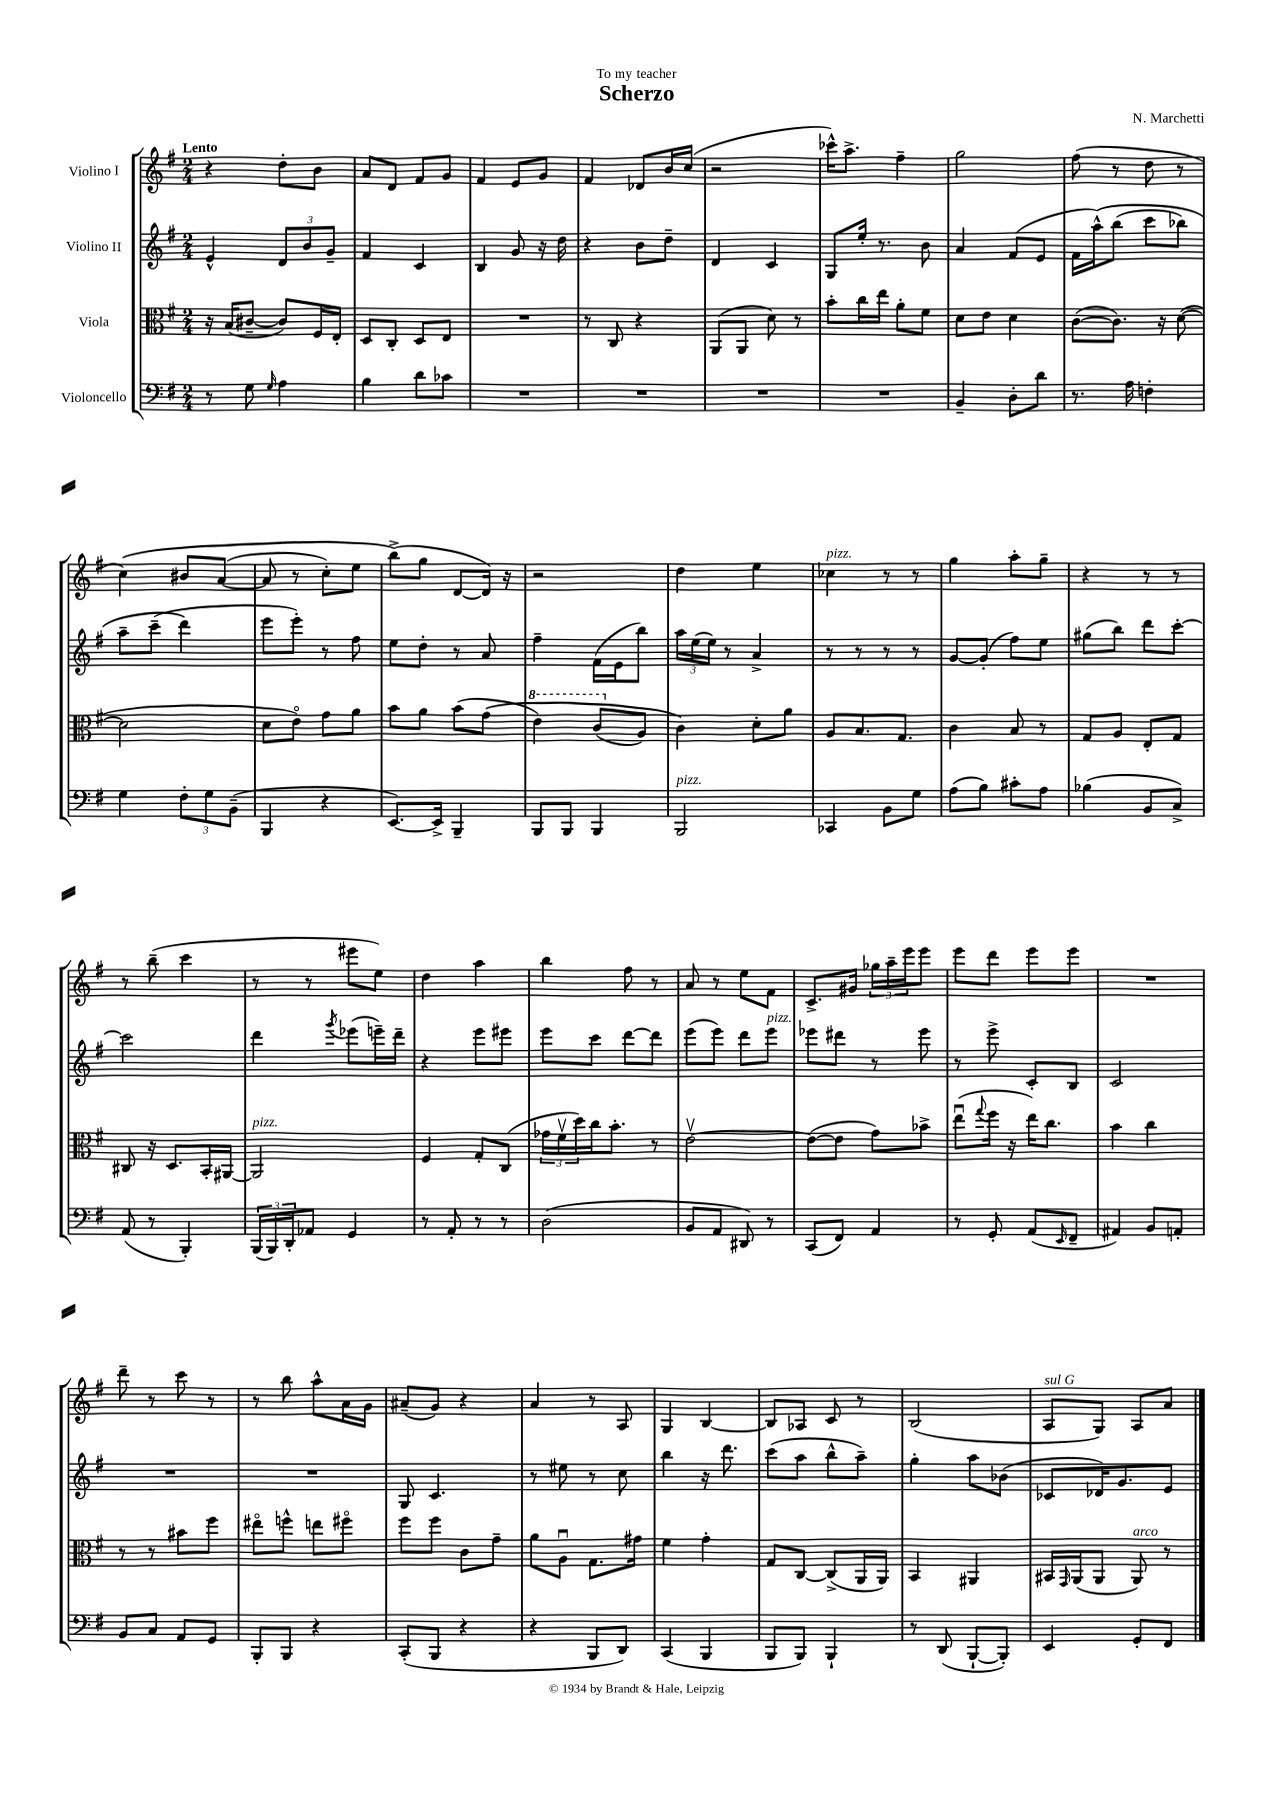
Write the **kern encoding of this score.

**kern	**kern	**kern	**kern
*part4	*part3	*part2	*part1
*staff4	*staff3	*staff2	*staff1
*I"Violoncello	*I"Viola	*I"Violino II	*I"Violino I
*clefF4	*clefC3	*clefG2	*clefG2
*k[f#]	*k[f#]	*k[f#]	*k[f#]
*M2/4	*M2/4	*M2/4	*M2/4
=1	=1	=1	=1
!	!	!	!LO:TX:a:B:t=Lento
8r	16r	4e^^/	4r
.	(16B/KL	.	.
8G\	[8c#X~/J	.	.
16qqG/	.	.	.
4A\	8c#/L])	12d/L	8dd'\L
.	.	12b/	.
.	16F#/L	.	8b\J
.	.	12g~/J	.
.	16E'/JJ	.	.
=2	=2	=2	=2
4B\	8D/L	4f#/	8a/L
.	8C'/J	.	8d/J
8d\L	8D/L	4c/	8f#/L
8c-X\J	8E/J	.	8g/J
=3	=3	=3	=3
2r	2r	4B/	4f#/
.	.	8g/	8e/L
.	.	16r	8g/J
.	.	16dd\	.
=4	=4	=4	=4
2r	8r	4r	4f#/
.	8C/	.	.
.	4r	8b\L	8d-X/L
.	.	8dd~\J	16b/L
.	.	.	(16cc/JJ
=5	=5	=5	=5
2r	(8AA/L	4d/	2r
.	8AA/J	.	.
.	8d\)	4c/	.
.	8r	.	.
=6	=6	=6	=6
2r	8b'\L	8G/L	16ccc-X^^\KL)
.	.	.	8.aa^\J
.	16cc\L	16ee'/Jk	.
.	16ee\JJ	8.r	.
.	8a'\L	.	4ff#~\
.	8f#\J	8b\	.
=7	=7	=7	=7
4BB~/	8d\L	4a/	2gg\
.	8e\J	.	.
8D'\L	4d\	(8f#/L	.
8d\J	.	8e/J	.
=8	=8	=8	=8
8.r	([8c\L	16f#\LL	(8ff#\
.	.	(16aa^^\J)	.
.	8.c\J])	(8bb\J	8r
16A\	.	.	.
4Fn'\	.	8ccc\L	8dd\
.	16r	.	.
.	([8d\	8bb-X\J)	8r
!!LO:LB:g=z
=9	=9	=9	=9
4G\	2d\]	8aa~\L	(4cc\)
.	.	(8ccc~\J	.
12F#'\L	.	4ddd\)	8b#X/L
12G\	.	.	.
.	.	.	([8a/J
(12BB~\J	.	.	.
=10	=10	=10	=10
4BBB/	8d\L	8eee\L	8a/]
.	8e\J)	8eee'\J)	8r
4r	8g\L	8r	8cc'\L)
.	8a\J	8ff#\	8ee\J
=11	=11	=11	=11
[8.EE/L)	8b\L	8ee\L	(8bb^\L)
.	8a\J	8dd'\J	8gg\J
16EE^/Jk]	.	.	.
4BBB~/	(8b\L	8r	[8d/L
.	(8g\J	8a/	16d/Jk])
.	.	.	16r
=12	=12	=12	=12
*	*8va	*	*
8BBB/L	4ee\)	4ff#~\	2r
8BBB/J	.	.	.
4BBB/	(8cc/L	(16f#\LL	.
.	.	16e\J	.
*	*X8va	*	*
.	8A/J)	8bb\J)	.
=13	=13	=13	=13
!LO:TX:a:i:t=pizz.	!	!	!
2BBB/	4c\)	24aa\LL	4dd\
.	.	(24ee\	.
.	.	24ee\JJ)	.
.	.	8r	.
.	8d'\L	4a^/	4ee\
.	8a\J	.	.
=14	=14	=14	=14
!	!	!	!LO:TX:a:i:t=pizz.
4CC-X/	8A/L	8r	4cc-X\
.	8.B/	8r	.
8BB\L	.	8r	8r
.	8.G/J	.	.
8G\J	.	8r	8r
=15	=15	=15	=15
(8A\L	4c\	[8g/L	4gg\
8B\J)	.	(8g'/J]	.
8c#X'\L	8B/	8ff#\L)	8aa'\L
8A\J	8r	8ee\J	8gg~\J
=16	=16	=16	=16
(4B-X\	8G/L	(8gg#X\L	4r
.	8A/J	8bb\J)	.
8BB/L	8E'/L	8ddd\L	8r
8C^/J)	8G/J	[8ccc'\J	8r
!!LO:LB:g=z
=17	=17	=17	=17
(8AA/	8C#X/	2ccc\]	8r
8r	16r	.	(8bb~\
.	8.D/L	.	.
4BBB'/)	.	.	4ccc\
.	16BB'/L	.	.
.	[16AA#X/JJ	.	.
=18	=18	=18	=18
!	!LO:TX:a:i:t=pizz.	!	!
(24BBB/LL	2AA#/]	4ddd\	8r
24BBB/)	.	.	.
24DD'/J	.	.	.
8AA-X/J	.	.	8r
.	.	8qggg/	.
4GG/	.	(8eee-X\L	8eee#X\L
.	.	16eeen~\L)	8ee\J)
.	.	16ddd~\JJ	.
=19	=19	=19	=19
8r	4F#/	4r	4dd\
8AA'/	.	.	.
8r	8G'/L	8eee\L	4aa\
8r	(8C/J	8eee#X\J	.
=20	=20	=20	=20
(2D\	24g-X\LL	8eee\L	4bb\
.	24f#v\	.	.
.	24dd\)	.	.
.	16cc\J	8ccc\J	.
.	8.b'\J	.	.
.	.	[8ddd\L	8ff#\
.	8r	8ddd\J]	8r
=21	=21	=21	=21
8BB/L	[2ev\	(8eee\L	8a/
8AA/J	.	8eee\J)	8r
8DD#X/)	.	8ddd\L	8ee\L
!	!	!LO:TX:a:i:t=pizz.	!
8r	.	8eee\J	8f#\J
=22	=22	=22	=22
(8CC/L	(8e\L_	8eee-X\L	8.c^/L
8FF#/J)	8e\J]	8ddd#X\J	.
.	.	.	16g#X/Jk
4AA/	8g\L)	8r	24gg-X\LL
.	.	.	24aa~\
.	.	.	24eee\J
.	8b-X^\J	8eee-\	8eee\J
=23	=23	=23	=23
8r	(8eeu\L	8r	8eee\L
.	8qqgg/	.	.
8GG'/	16ff#\Jk	8eee^\	8ddd\J
.	16r	.	.
(8AA/L	16ee\KL)	8c'/L	8eee\L
.	8.cc\J	.	.
16qqEE/	.	.	.
8FF#~/J	.	8B/J	8eee\J
=24	=24	=24	=24
4AA#X/)	4b\	2c/	2r
8BB/L	4cc\	.	.
8AAn'/J	.	.	.
!!LO:LB:g=z
=25	=25	=25	=25
8BB/L	8r	2r	8ddd~\
8C/J	8r	.	8r
8AA/L	8b#X\L	.	8ccc\
8GG/J	8ff#\J	.	8r
=26	=26	=26	=26
8BBB'/L	8ee#X\L	2r	8r
8BBB/J	8ffn^^\J	.	8bb\
4r	8een\L	.	8aa^^\L
.	8ff#X\J	.	16a\L
.	.	.	16g\JJ
=27	=27	=27	=27
(8CC'/L	8ff#\L	8G/	(8a#X~/L
8BBB/J	8ff#\J	4.c/	8g/J)
4r	8c\L	.	4r
.	8g~\J	.	.
=28	=28	=28	=28
4r	8a\L	8r	4a/
.	8Au\J	8ee#X\	.
8BBB/L	8.G\L	8r	8r
8DD/J)	.	8cc\	8A/
.	16g#X\Jk	.	.
=29	=29	=29	=29
(4CC/	4f#\	4bb\	4G/
4BBB/	4g'\	16r	[4B/
.	.	8.ddd\	.
=30	=30	=30	=30
8BBB/L	8G/L	(8ccc\L	8B/L]
8BBB/J)	[8C/J	8aa\J	8A-X/J
4BBB`/	(8C^/L]	8bb^^\L	8c/
.	16AA/L	8aa~\J)	8r
.	16AA/JJ)	.	.
=31	=31	=31	=31
8r	4BB/	4gg'\	(2B/
(8DD/	.	.	.
[8BBB`/L	4AA#X/	8aa\L	.
8BBB'/J])	.	(8b-X\J	.
=32	=32	=32	=32
!	!	!	!LO:TX:a:i:t=sul G
4EE/	16BB#X/LL	8c-X/L	8A/L
.	16qqGG/	.	.
.	(16AA/J	.	.
.	8AA/J	16d-X/K)	8G/J)
.	.	8.g/	.
!	!LO:TX:a:i:t=arco	!	!
8GG'/L	8AA/)	.	8A/L
8FF#/J	8r	8e/J	8a/J
==	==	==	==
*-	*-	*-	*-
